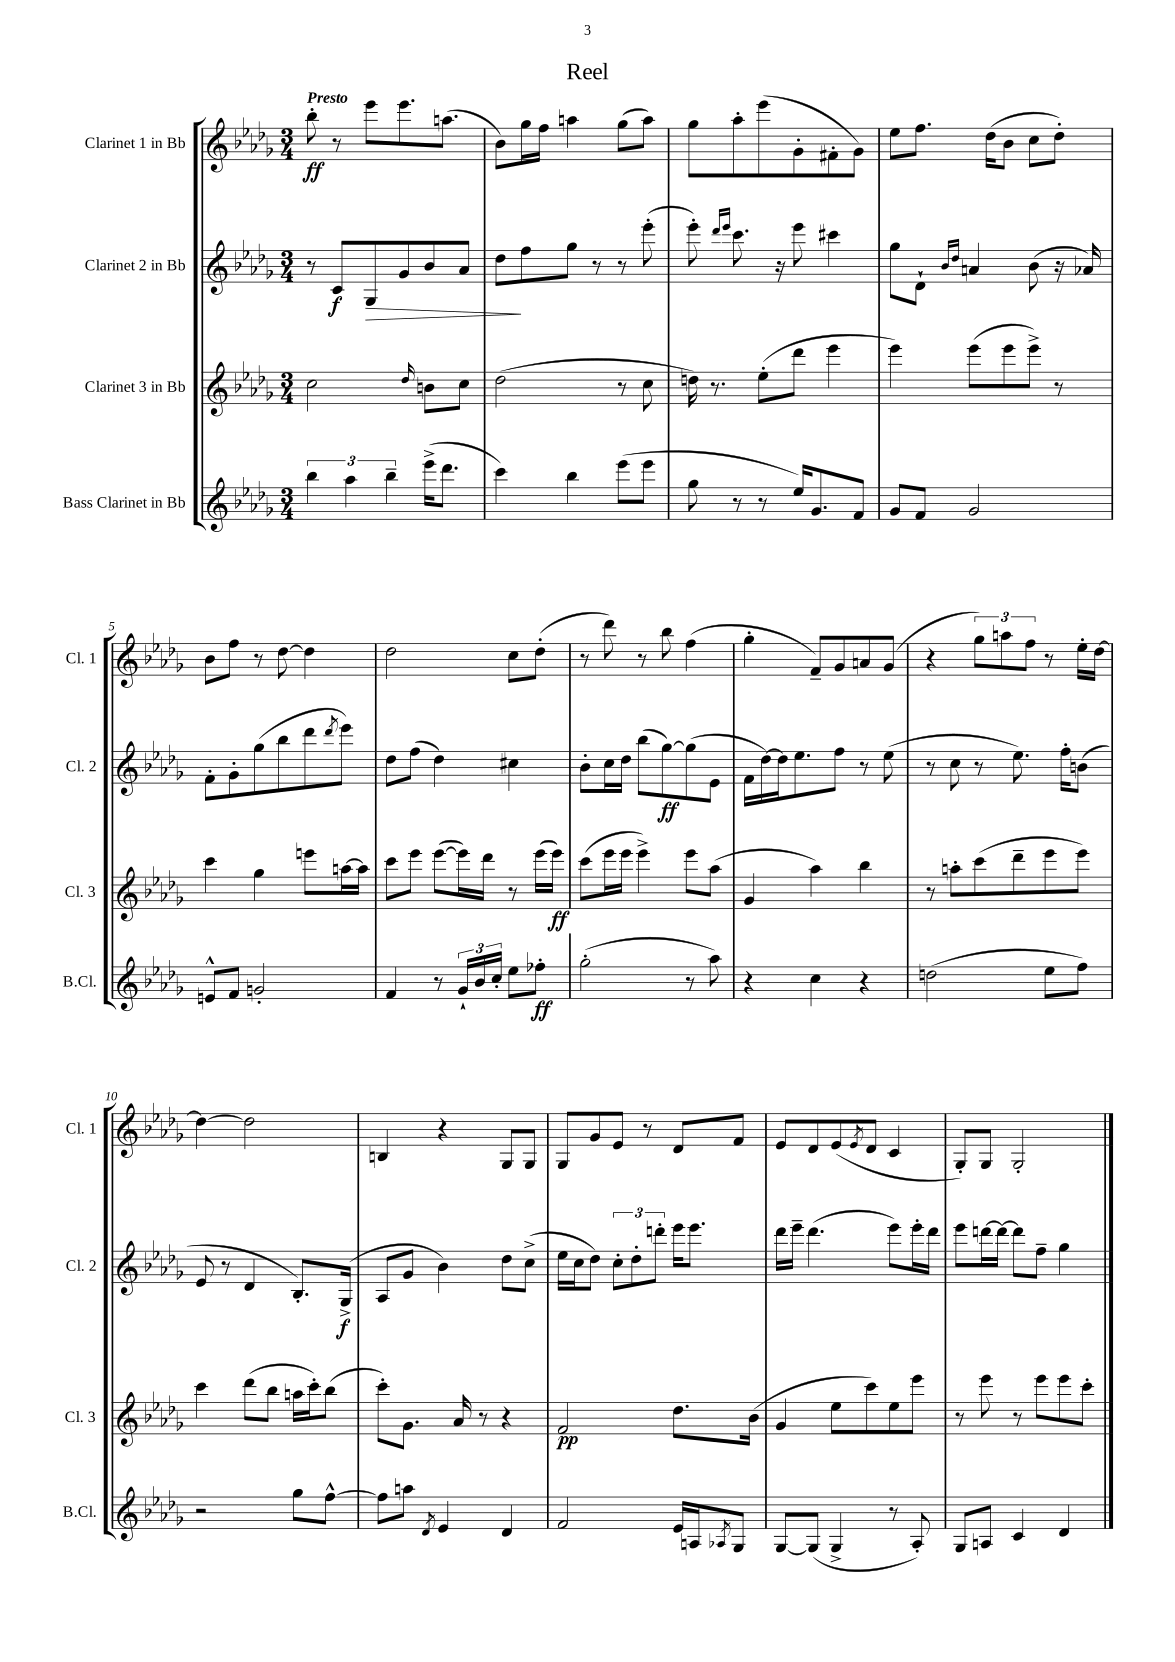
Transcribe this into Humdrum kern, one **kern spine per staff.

**kern	**kern	**kern	**kern
*staff4	*staff3	*staff2	*staff1
*clefG2	*clefG2	*clefG2	*clefG2
*k[b-e-a-d-g-]	*k[b-e-a-d-g-]	*k[b-e-a-d-g-]	*k[b-e-a-d-g-]
*M3/4	*M3/4	*M3/4	*M3/4
6bb-	2cc	8r	8bb-'
.	.	8c	8r
6aa-	.	.	.
.	.	8G-	8eee-
6bb-~	.	.	.
.	.	8g-	8.eee-
.	16qqdd-	.	.
(16eee-^	8b	8b-	.
8.ddd-	.	.	(8.aa
.	8cc	8a-	.
=	=	=	=
4ccc)	(2dd-	8dd-	8b-)
.	.	8ff	16gg-
.	.	.	16ff
4bb-	.	8gg-	4aa
.	.	8r	.
(8eee-	8r	8r	(8gg-
8eee-	8cc	(8eee-'	8aa)
=	=	=	=
8gg-	16dd)	8eee-')	8gg-
.	8.r	.	.
.	.	16qqddd-	.
.	.	16qqeee-	.
8r	.	8.ccc	8aa-'
8r	(8ee-'	.	(8eee-
.	.	16r	.
16ee-)	8ddd-	8eee-	8g-'
8.g-	.	.	.
.	4eee-	4ccc#	8f#'
8f	.	.	8g-)
=	=	=	=
8g-	4eee-)	8gg-	8ee-
8f	.	8d-`	8.ff
.	.	16qqb-	.
.	.	16qqdd-	.
2g-	(8eee-	4a	.
.	.	.	(16dd-
.	8eee-	.	8b-
.	8eee-^)	(8b-	8cc
.	8r	16r	8dd-')
.	.	16a-)	.
=	=	=	=
8e^^	4ccc	8f'	8b-
8f	.	8g-'	8ff
2g'	4gg-	(8gg-	8r
.	.	8bb-	[8dd-
.	8eee	8ddd-	4dd-]
.	.	8qddd-	.
.	[16aa	8eee-)	.
.	16aa]	.	.
=	=	=	=
4f	8ccc	8dd-	2dd-
.	8eee-	(8ff	.
8r	([8eee-	4dd-)	.
24g-`	16eee-])	.	.
24b-	.	.	.
.	16ddd-	.	.
24cc'	.	.	.
8ee-	8r	4cc#	8cc
8ff-'	(16eee-	.	(8dd-'
.	16eee-)	.	.
=	=	=	=
(2gg-'	(8ccc	8b-'	8r
.	16eee-	16cc	8ddd-)
.	16eee-	16dd-	.
.	4eee-^)	(8bb-	8r
.	.	[8gg-)	8bb-
8r	8eee-	(8gg-]	(4ff
8aa-)	(8aa-	8e-	.
=	=	=	=
4r	4g-	16f	4gg-'
.	.	[16dd-)	.
.	.	16dd-]	.
.	.	8.ee-	.
4cc	4aa-)	.	8f~)
.	.	8ff	8g-
4r	4bb-	8r	8a
.	.	(8ee-	(8g-
=	=	=	=
(2dd	8r	8r	4r
.	8aa'	8cc	.
.	(8ccc	8r	12gg-)
.	.	.	12aa
.	8ddd-~	8.ee-)	.
.	.	.	12ff
8ee-	8eee-	.	8r
.	.	16ff'	.
8ff)	8eee-)	(8b	16ee-'
.	.	.	[16dd-
=	=	=	=
2r	4ccc	8e-	4dd-_
.	.	8r	.
.	(8ddd-	4d-	2dd-]
.	8bb-	.	.
8gg-	16aa	8.B-')	.
.	16ccc')	.	.
[8ff^^	(8bb-	.	.
.	.	(16G-^	.
=	=	=	=
8ff]	8ccc')	8A-	4B
8aa	8.g-	8g-	.
8qd-	.	.	.
4e-	.	4b-)	4r
.	16a-	.	.
.	8r	.	.
4d-	4r	8dd-	8G-
.	.	(8cc^	8G-
=	=	=	=
2f	2f	16ee-	8G-
.	.	16cc	.
.	.	8dd-)	8g-
.	.	12cc'	8e-
.	.	12dd-'	.
.	.	.	8r
.	.	12ddd'	.
16e-	8.dd-	16eee-	8d-
16A	.	8.eee-	.
8qA-	.	.	.
8G-	.	.	8f
.	(16b-	.	.
=	=	=	=
[8G-	4g-	16ddd-	8e-
.	.	16eee-~	.
(8G-]	.	(4.ddd-	8d-
4G-^	8ee-	.	(8e-
.	.	.	8qe-
.	8ccc)	.	8d-
8r	8ee-	8eee-)	4c
8A-')	8eee-	16eee-'	.
.	.	16ddd-	.
=	=	=	=
8G-	8r	8eee-	8G-')
8A	8eee-	[16ddd	8G-
.	.	16ddd_	.
4c	8r	8ddd]	2G-'
.	8eee-	8ff~	.
4d-	8eee-	4gg-	.
.	8ccc'	.	.
==	==	==	==
*-	*-	*-	*-
